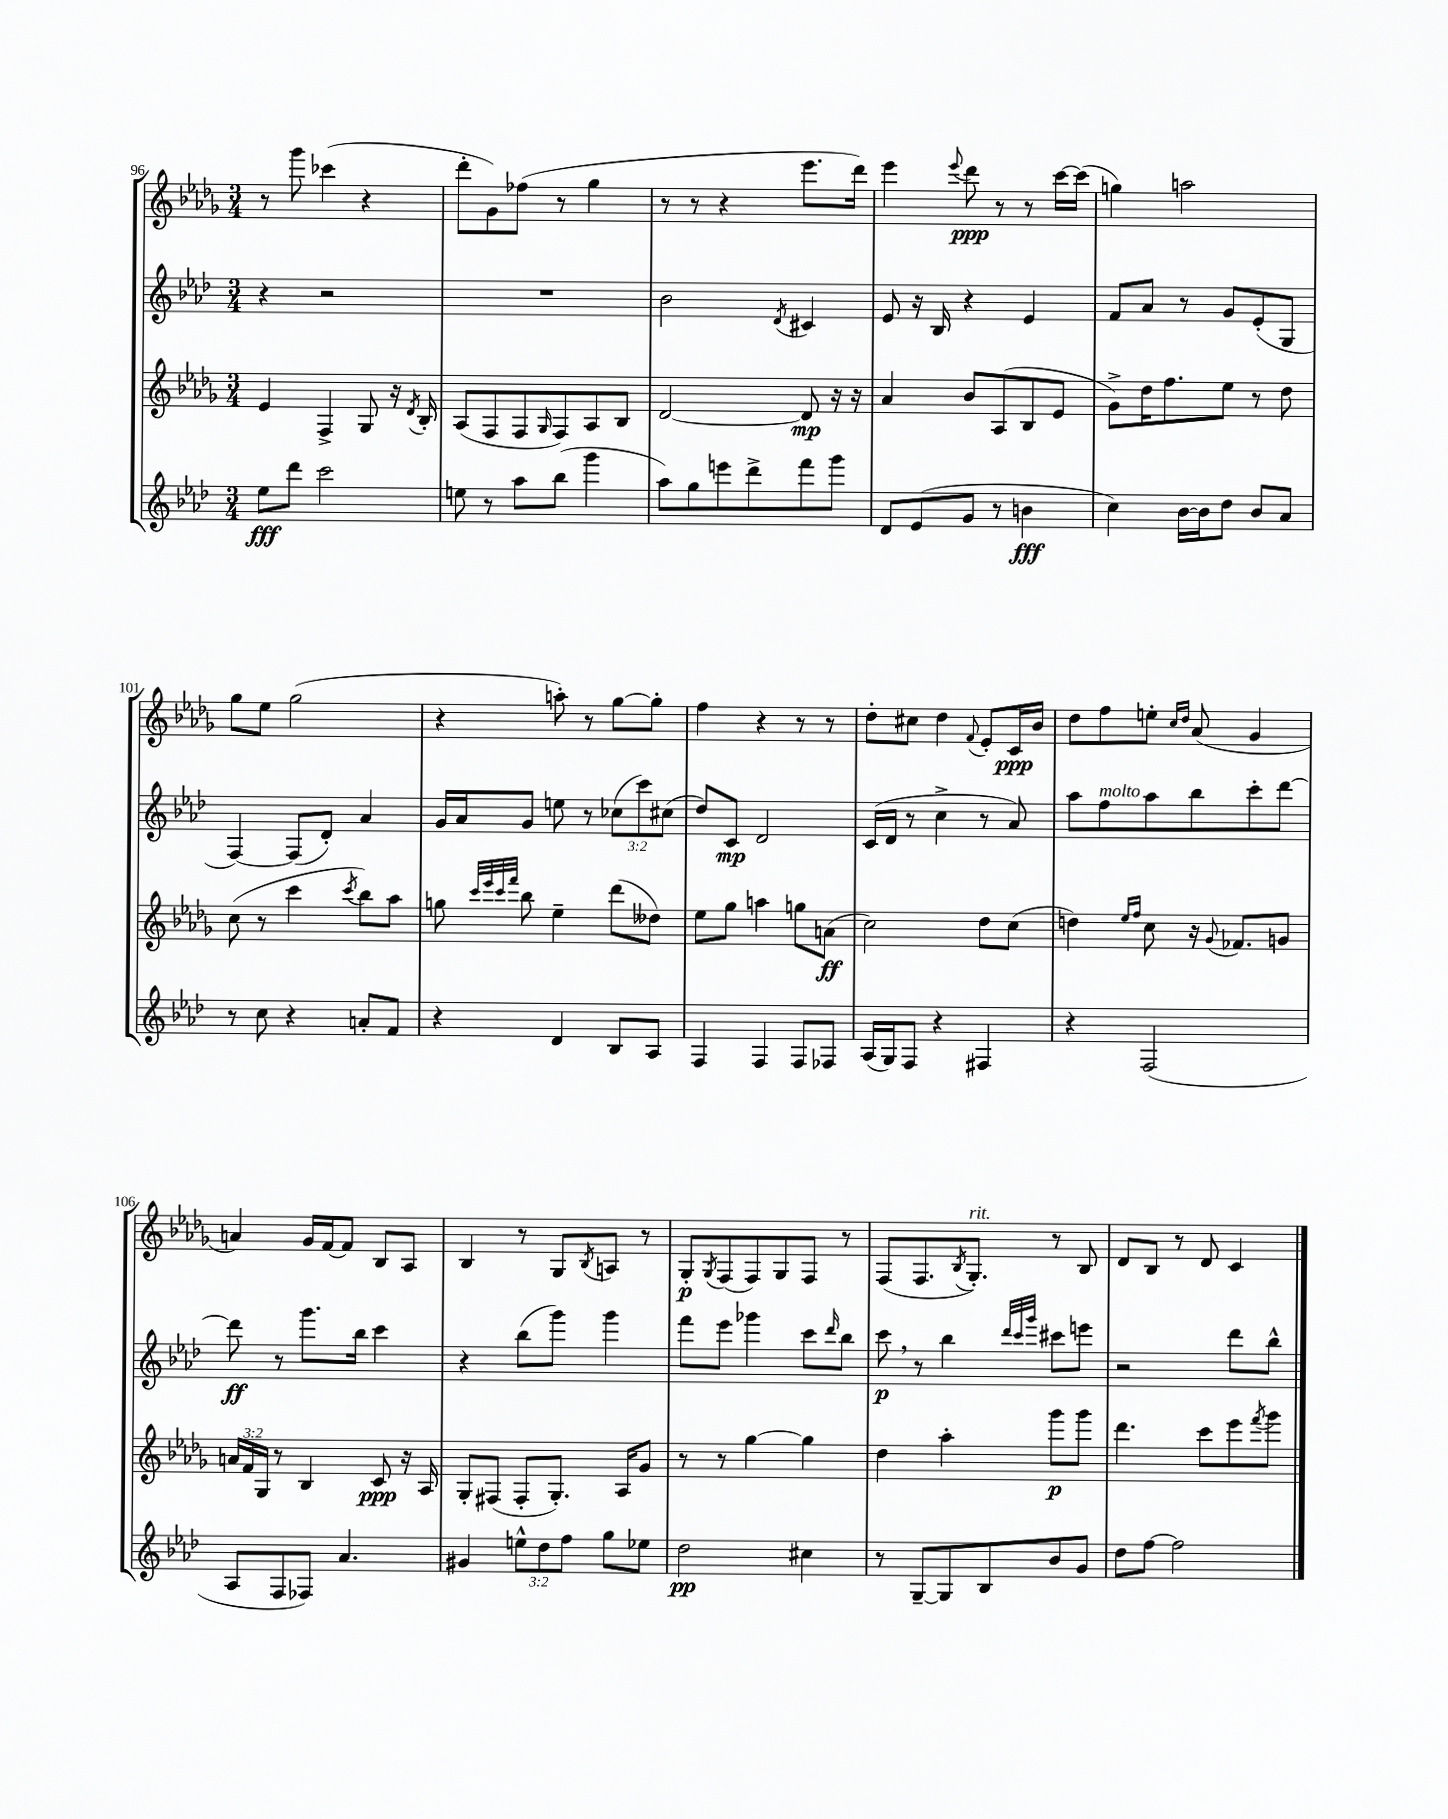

**kern	**kern	**kern	**kern
*staff4	*staff3	*staff2	*staff1
*clefG2	*clefG2	*clefG2	*clefG2
*k[b-e-a-d-]	*k[b-e-a-d-g-]	*k[b-e-a-d-]	*k[b-e-a-d-g-]
*M3/4	*M3/4	*M3/4	*M3/4
8ee-\L	4e-/	4r	8r
8ddd-\J	.	.	8ggg-\
2ccc\	4F^/	2r	(4ccc-\
.	8G-/	.	4r
.	16r	.	.
.	8qd-/	.	.
.	16B-'/	.	.
=	=	=	=
8ee\	(8A-/L	2.r	8ddd-'\L
8r	8F/	.	8g-\)
8aa-\L	8F/	.	(8ff-\J
.	16qqG-/	.	.
(8bb-\J	8F/)	.	8r
4ggg\	8A-/	.	4gg-\
.	8B-/J	.	.
=	=	=	=
8aa-\L)	[2d-/	2b-\	8r
8gg\	.	.	8r
8eee\	.	.	4r
8ddd-^\	.	.	.
.	.	8qd-/	.
8fff\	8d-/]	4c#/	8.eee-\L
8ggg\J	16r	.	.
.	16r	.	16ddd-\Jk)
=	=	=	=
8d-/L	4a-/	8e-/	4eee-\
(8e-/	.	16r	.
.	.	16B-/	.
.	.	.	8qqeee-/
8g/J	8b-/L	4r	8ddd-\
8r	(8A-/	.	8r
4b\	8B-/	4e-/	8r
.	8e-/J	.	[16ccc\LL
.	.	.	(16ccc\]JJ
=	=	=	=
4cc\)	8g-^\L)	8f/L	4gg\)
.	16dd-\K	8a-/J	.
.	8.ff\	.	.
[16b-\LL	.	8r	2aa\
16b-\]J	.	.	.
8dd-\J	8ee-\J	8g/L	.
8b-/L	8r	(8e-'/	.
8a-/J	8dd-\	8G/J	.
=	=	=	=
8r	(8cc\	[4F/)	8gg-\L
8cc\	8r	.	8ee-\J
4r	4ccc\	(8F/]L	(2gg-\
.	.	8d-'/J)	.
.	8qccc/	.	.
8a'/L	8bb-\L)	4a-/	.
8f/J	8aa-\J	.	.
=	=	=	=
4r	8gg\	16g/LL	4r
.	.	16a-/J	.
.	32qqccc/LLL	.	.
.	32qqeee-/	.	.
.	32qqccc/	.	.
.	32qqfff/JJJ	.	.
.	8bb-\	8g/J	.
4d-/	4ee-~\	8ee\	8aa'\)
.	.	8r	8r
8B-/L	(8ddd-\L	(12cc-\L	[8gg-\L
.	.	12ccc\)	.
8A-/J	8dd--\J)	.	8gg-'\]J
.	.	(12cc#\J	.
=	=	=	=
4F/	8ee-\L	8dd-/L)	4ff\
.	8gg-\J	8c/J	.
4F/	4aa\	2d-/	4r
8F/L	8gg\L	.	8r
8F-/J	(8a\J	.	8r
=	=	=	=
(16A-/LL	2cc\)	(16c/LL	8dd-'\L
16G/J)	.	16d-/JJ	.
8F/J	.	8r	8cc#\J
4r	.	4cc^\	4dd-\
.	.	.	8qqf/
4F#/	8dd-\L	8r	8e-'/L
.	(8cc\J	8a-/)	16c/L
.	.	.	16b-/JJ
=	=	=	=
4r	4dd\)	8aa-\L	8dd-\L
.	.	8ff\	8ff\
.	16qqee-/LL	.	.
.	16qqff/JJ	.	.
(2F/	8cc\	8aa-\	8ee'\J
.	.	.	16qqcc/LL
.	.	.	16qqdd-/JJ
.	16r	8bb-\	(8a-/
.	8qqg-/	.	.
.	8.f-/L	.	.
.	.	8ccc'\	4g-/
.	8g/J	[8ddd-\J	.
=	=	=	=
8A-/L	24a/LL	8ddd-\]	4a/)
.	24f/	.	.
.	24G-/JJ	.	.
8F/	8r	8r	.
8F-/J)	4B-/	8.ggg\L	16g-/LL
.	.	.	[16f/J
4.a-/	.	.	8f/]J
.	.	16bb-\Jk	.
.	8c/	4ccc\	8B-/L
.	16r	.	8A-/J
.	16A-/	.	.
=	=	=	=
4g#/	8G-'/L	4r	4B-/
.	(8F#/J	.	.
12ee^^\L	8F#'/L	(8bb-\L	8r
12dd-\	.	.	.
.	8.G-'/J)	8ggg\J)	8G-/L
12ff\J	.	.	.
.	.	.	8qB-/
8gg\L	.	4ggg\	8A/J
.	16A-/LK	.	.
8ee-\J	8g-/J	.	8r
=	=	=	=
2dd-\	8r	8fff\L	8G-'/L
.	.	.	8qG-/
.	8r	8eee-\J	(8F/
.	[4gg-\	4ggg-\	8F/)
.	.	.	8G-/
4cc#\	4gg-\]	8ccc\L	8F/J
.	.	16qqddd-/	.
.	.	8bb-\J	8r
=	=	=	=
8r	4dd-\	8ccc\	(8F/L
[8G~/L	.	8r	8.F/
8G/]	4aa-'\	4bb-\	.
.	.	.	8qB-/
.	.	.	8.G-'/J)
8B-/	.	.	.
.	.	32qqddd-/LLL	.
.	.	32qqccc/	.
.	.	32qqggg/JJJ	.
8b-/	8ggg-\L	8ccc#\L	8r
8g/J	8ggg-\J	8eee\J	8B-/
=	=	=	=
8dd-\L	4.ddd-\	2r	8d-/L
[8ff\J	.	.	8B-/J
2ff\]	.	.	8r
.	8ccc\L	.	8d-/
.	8eee-\	8ddd-\L	4c/
.	8qfff/	.	.
.	8ggg-\J	8bb-^^\J	.
==	==	==	==
*-	*-	*-	*-
